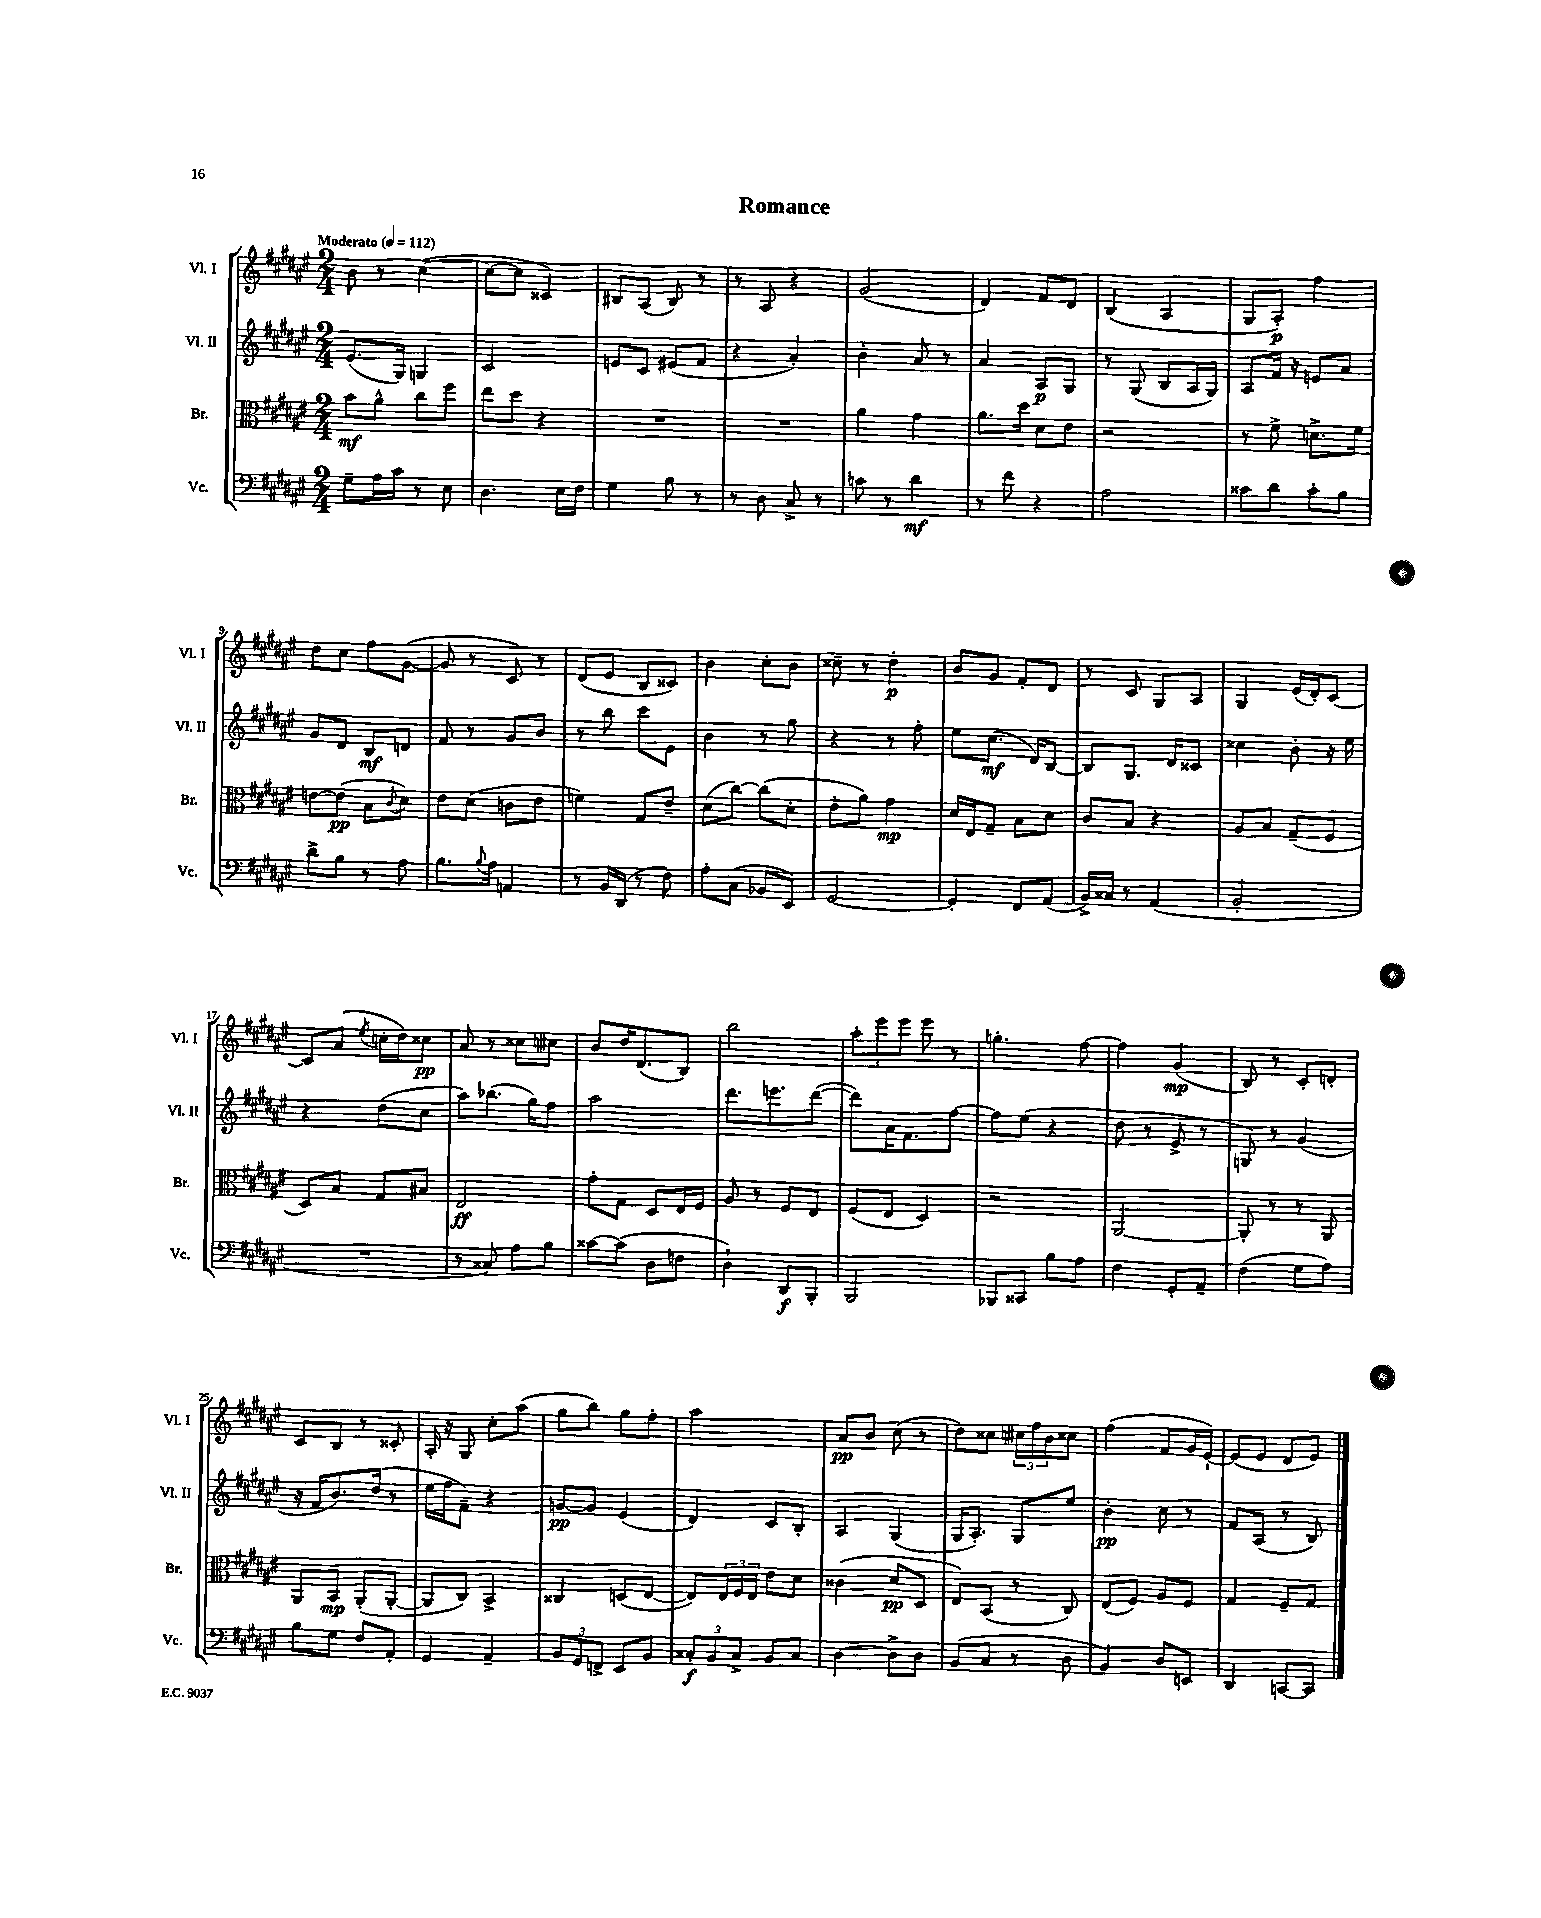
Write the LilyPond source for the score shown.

\header { title = "Romance" }
<<
\new StaffGroup <<
\new Staff = "s0" \with { instrumentName = "Vl. I" shortInstrumentName = "Vl. I" } {
    \clef treble \key fis \major \numericTimeSignature \time 2/4 \tempo "Moderato" 4 = 112
    b'8 r8 cis''4~( |
    cis''8~ cis''8 cisis'4) |
    bis8 ais8( bis8) r8 |
    r8 ais8 r4 |
    gis'2( |
    dis'4) fis'8 dis'8 |
    b4( ais4 |
    gis8 ais8-.\p) fis''4 |
    dis''8 cis''8 fis''8 gis'8~( |
    gis'8 r8 cis'8) r8 |
    dis'8( eis'8 b8 cisis'8) |
    b'4 cis''8-. b'8 |
    cisis''8-- r8 dis''4-.\p |
    b'8 gis'8 fis'8-. dis'8 |
    r8 cis'8 gis8 ais8 |
    gis4 eis'16( dis'16-.) cis'8~ |
    cis'8 ais'8( \acciaccatura { eis''8 } c''16-. dis''16) cisis''8\pp |
    ais'8 r8 cisis''8 cis''8 |
    b'8 dis''16 dis'8.( b8) |
    b''2 |
    \tuplet 3/2 { ais''8-. eis'''8 eis'''8 } eis'''8 r8 |
    g''4.-. fis''8~ |
    fis''4 gis'4\mp( |
    b8) r8 cis'8-. d'8-. |
    cis'8 b8 r8 cisis'8-. |
    ais16-. r16 gis8 cis''8-. ais''8( |
    gis''8 b''8) gis''8 fis''8-. |
    ais''2 |
    ais'8\pp b'8 cis''8( r8 |
    dis''8) cisis''8 \tuplet 3/2 { cis''16 fis''16 b'16 } cisis''8 |
    fis''4( fis'8 gis'16 eis'16~-!) |
    eis'8( eis'8 dis'8 eis'8) \bar "|." |
}
\new Staff = "s1" \with { instrumentName = "Vl. II" shortInstrumentName = "Vl. II" } {
    \clef treble \key fis \major \numericTimeSignature \time 2/4
    eis'8.( gis16) g4 |
    cis'2 |
    e'8 cis'8 eis'8( fis'8 |
    r4 ais'4-.) |
    b'4-. ais'8 r8 |
    ais'4 ais8\p gis8 |
    r8 gis8( b8 ais16 gis16) |
    ais8 fis'16 r16 e'8 ais'8 |
    gis'8 dis'8 b8\mf d'8 |
    fis'8 r8 gis'8 b'8 |
    r8 b''8 cis'''8 eis'8 |
    b'4 r8 gis''8 |
    r4 r8 fis''8-. |
    eis''8 cis''8.\mf( dis'16) b8~ |
    b8 gis8. dis'16 cisis'8 |
    cisis''4 b'8-. r16 eis''16 |
    r4 dis''8( cis''8 |
    ais''8) bes''8.( gis''16) fis''8 |
    ais''2 |
    dis'''8. e'''8. dis'''8~( |
    dis'''8) ais'16 fis'8. fis''8~ |
    fis''8 eis''8( r4 |
    dis''8 r8 eis'8-> r8 |
    g8) r8 gis'4( |
    r16 fis'16 b'8.) dis''16( r8 |
    eis''16 fis''16 fis'8--) r4 |
    g'8~\pp g'8 eis'4( |
    dis'4) cis'8 b8-. |
    ais4 gis4( |
    gis16 ais8.-.) gis8 eis''8 |
    b'4-.\pp cis''8 r8 |
    fis'8 ais8( r8 b8) \bar "|." |
}
\new Staff = "s2" \with { instrumentName = "Br." shortInstrumentName = "Br." } {
    \clef alto \key fis \major \numericTimeSignature \time 2/4
    b'8\mf ais'8-^ cis''8 fis''8 |
    eis''8 dis''8 r4 |
    R2 |
    R2 |
    ais'4 gis'4 |
    ais'8. dis''16 dis'8 eis'8 |
    r2 |
    r8 fis'8-> d'8.-> fis'16 |
    e'8~ e'8\pp( b8 \appoggiatura { cis'8 } dis'8) |
    eis'8 dis'8( c'8 eis'8 |
    f'4) gis8 eis'8-- |
    dis'8( cis''8~) cis''8( dis'8-. |
    eis'8-. ais'8) gis'4\mp |
    dis'16 eis16 gis8-- b8 dis'8 |
    cis'8 b8 r4 |
    ais8 b8 gis8--( fis8 |
    dis8) b8 gis8 bis8 |
    eis2\ff |
    gis'8-. gis8 dis8 eis16 fis16 |
    ais8 r8 fis8 eis8 |
    fis8( eis8 dis4) |
    r2 |
    ais,2~ |
    ais,8-. r8 r8 ais,8 |
    ais,8 b,8\mp ais,8-.( ais,8~-. |
    ais,8 cis8) b,4-> |
    cisis4 d8( eis8~ |
    eis8) \tuplet 3/2 { eis16 fis16 eis16 } eis'8 dis'8 |
    cisis'4( dis'8\pp dis8 |
    eis8) b,8( r8 cis8) |
    eis8( fis8) ais8 fis8 |
    gis4 fis8-- gis8 \bar "|." |
}
\new Staff = "s3" \with { instrumentName = "Vc." shortInstrumentName = "Vc." } {
    \clef bass \key fis \major \numericTimeSignature \time 2/4
    gis8-- ais16 cis'16 r8 eis8 |
    dis4. eis16 fis16 |
    gis4 b8 r8 |
    r8 dis8 cis8-> r8 |
    c'8 r8 dis'4\mf |
    r8 fis'8 r4 |
    ais2 |
    cisis'8 dis'8 cisis'8-. b8 |
    dis'8-> b8 r8 ais8 |
    b8. \appoggiatura { b8 } ais16 a,4 |
    r8 b,16 dis,16( r8 fis8) |
    ais8-. cis8( bes,8 eis,8) |
    gis,2~ |
    gis,4-. fis,8 ais,8( |
    b,16->) cisis16 r8 ais,4( |
    b,2-. |
    R2 |
    r8 cisis8) ais8 b8 |
    cisis'8~ cisis'8( dis8 f8 |
    dis4-!) dis,8\f b,,8-. |
    b,,2 |
    bes,,8 cisis,8 b8 ais8 |
    fis4 gis,8-. ais,8-- |
    fis4( gis8 ais8) |
    b8 gis8 fis8 ais,8-. |
    gis,4 ais,4-- |
    \tuplet 3/2 { b,8 gis,8 f,8-> } eis,8 b,8 |
    \tuplet 3/2 { cisis8-.\f b,8 cisis8-> } b,8 cisis8 |
    dis4~ dis8-> dis8 |
    b,8( cis8 r8 dis8 |
    b,4) dis8 e,8 |
    dis,4 c,8~ c,8 \bar "|." |
}
>>
>>
